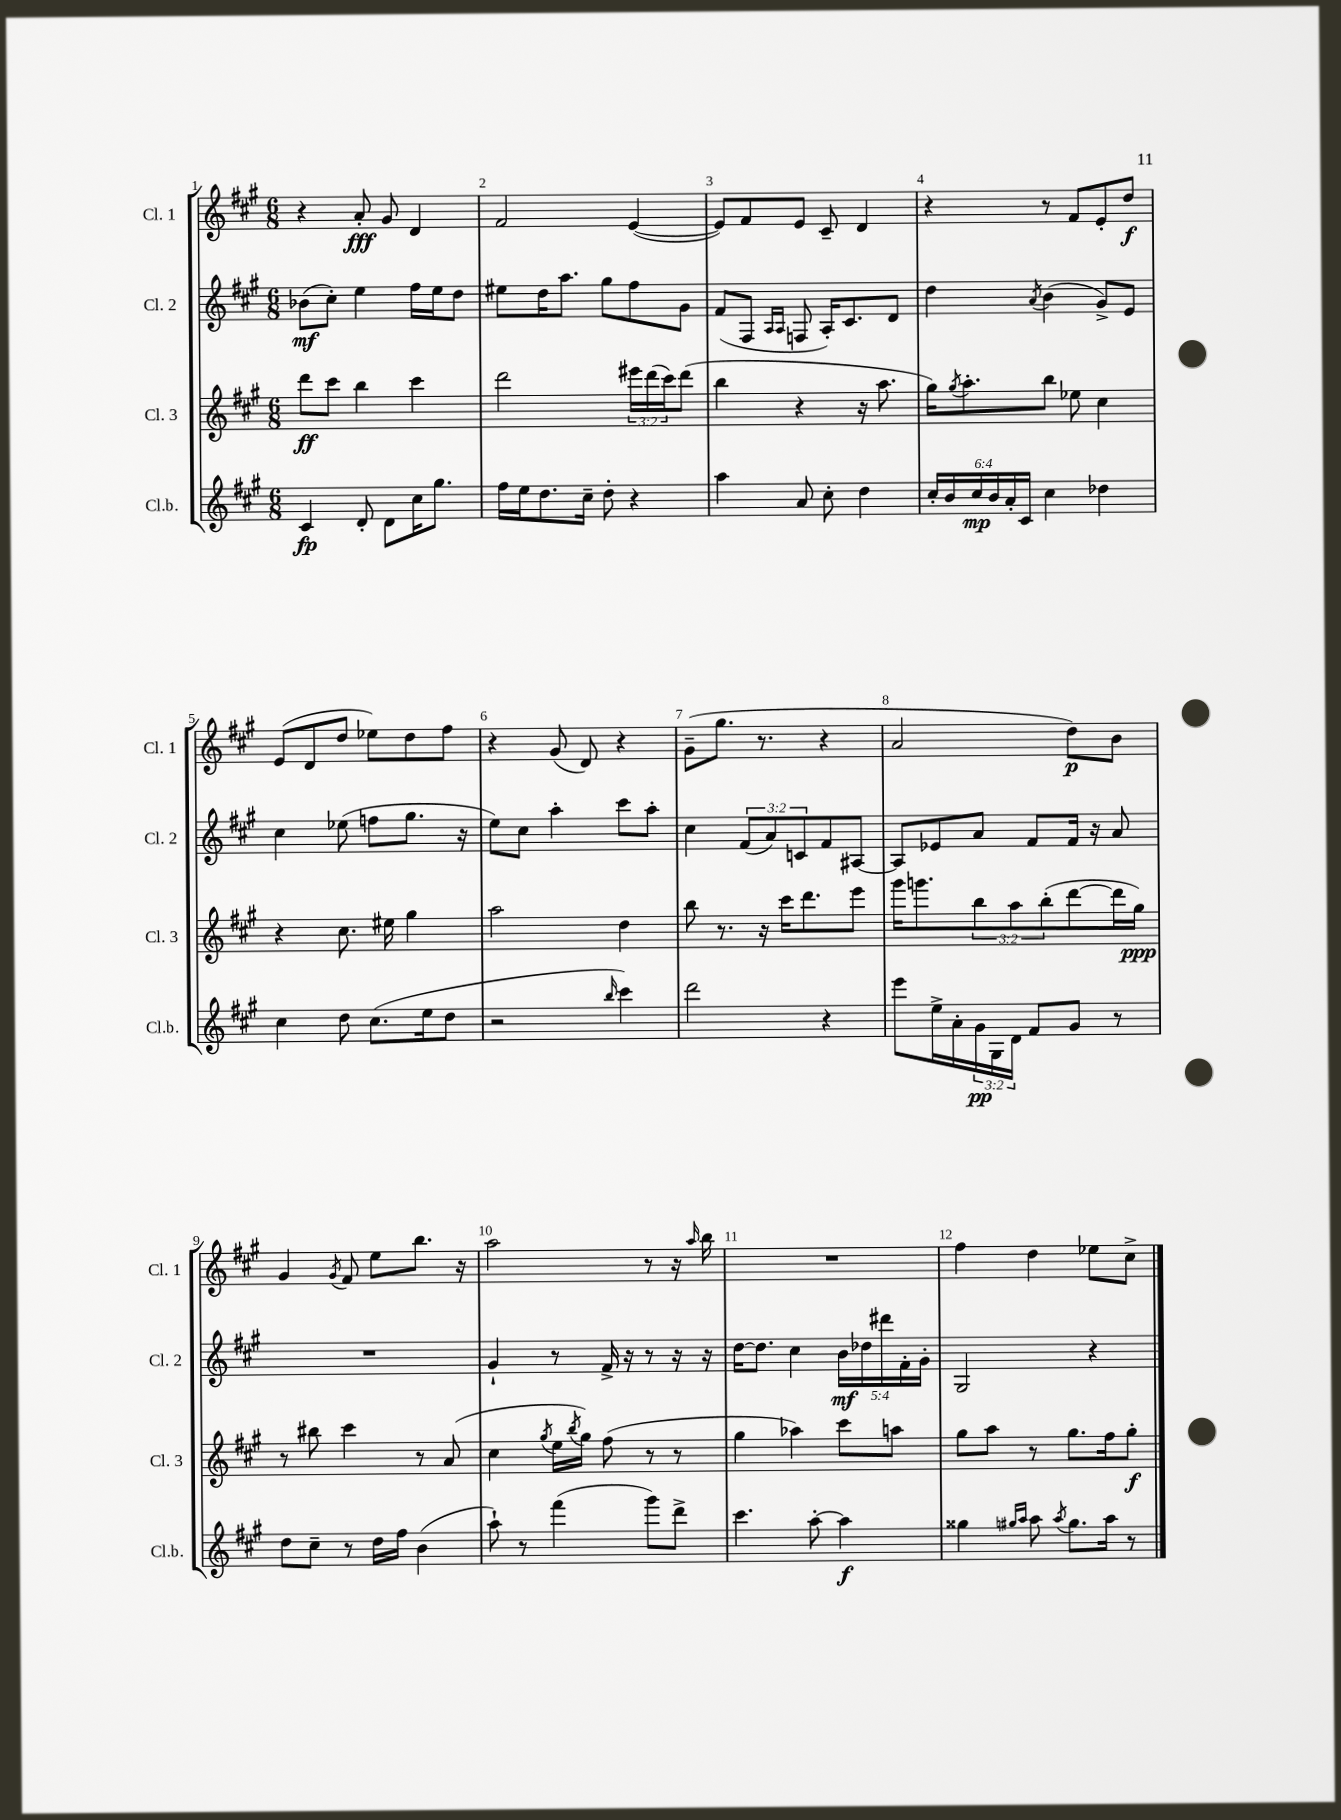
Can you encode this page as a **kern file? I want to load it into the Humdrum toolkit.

**kern	**dynam	**kern	**dynam	**kern	**dynam	**kern	**dynam
*part4	*part4	*part3	*part3	*part2	*part2	*part1	*part1
*staff4	*staff4	*staff3	*staff3	*staff2	*staff2	*staff1	*staff1
*I"Cl.b.	*	*I"Cl. 3	*	*I"Cl. 2	*	*I"Cl. 1	*
*I'Cl.b.	*	*I'Cl. 3	*	*I'Cl. 2	*	*I'Cl. 1	*
*clefG2	*	*clefG2	*	*clefG2	*	*clefG2	*
*k[f#c#g#]	*	*k[f#c#g#]	*	*k[f#c#g#]	*	*k[f#c#g#]	*
*M6/8	*	*M6/8	*	*M6/8	*	*M6/8	*
=1	=1	=1	=1	=1	=1	=1	=1
4c#/	fp	8ddd\L	ff	(8b-X\L	mf	4r	.
.	.	8ccc#\J	.	8cc#'\J)	.	.	.
8d'/	.	4bb\	.	4ee\	.	8a'/	fff
8d\L	.	.	.	.	.	8g#/	.
16cc#\K	.	4ccc#\	.	16ff#\LL	.	4d/	.
8.gg#\J	.	.	.	16ee\J	.	.	.
.	.	.	.	8dd\J	.	.	.
=2	=2	=2	=2	=2	=2	=2	=2
16ff#\LL	.	2ddd\	.	8ee#X\L	.	2f#/	.
16ee\J	.	.	.	.	.	.	.
8.dd\	.	.	.	16dd\K	.	.	.
.	.	.	.	8.aa\J	.	.	.
16cc#~\Jk	.	.	.	.	.	.	.
8dd'\	.	.	.	8gg#\L	.	.	.
4r	.	24eee#X\LL	.	8ff#\	.	([4e/	.
.	.	(24ddd\	.	.	.	.	.
.	.	24ccc#\J)	.	.	.	.	.
.	.	(8ddd\J	.	8g#\J	.	.	.
=3	=3	=3	=3	=3	=3	=3	=3
4aa\	.	4bb\	.	(8f#/L	.	8e/L])	.
.	.	.	.	8F#/J	.	8f#/	.
.	.	.	.	16qqA/LL	.	.	.
.	.	.	.	16qqA/JJ	.	.	.
8a/	.	4r	.	8Fn/	.	8e/J	.
8cc#'\	.	.	.	16A'/KL)	.	8c#~/	.
.	.	.	.	8.c#/	.	.	.
4dd\	.	16r	.	.	.	4d/	.
.	.	8.aa\	.	.	.	.	.
.	.	.	.	8d/J	.	.	.
=4	=4	=4	=4	=4	=4	=4	=4
24cc#'/LL	.	16gg#\KL)	.	4dd\	.	4r	.
24b/	.	.	.	.	.	.	.
.	.	8qgg#/	.	.	.	.	.
.	.	8.aa'\	.	.	.	.	.
24cc#/	mp	.	.	.	.	.	.
24b/	.	.	.	.	.	.	.
24a'/	.	.	.	.	.	.	.
24c#/JJ	.	.	.	.	.	.	.
.	.	.	.	8qa/	.	.	.
4cc#\	.	8bb\J	.	(4b\	.	8r	.
.	.	8ee-X\	.	.	.	8f#/L	.
4dd-X\	.	4cc#\	.	8g#^/L)	.	8e'/	.
.	.	.	.	8e/J	.	8dd/J	f
!!LO:LB:g=z
=5	=5	=5	=5	=5	=5	=5	=5
4cc#\	.	4r	.	4cc#\	.	(8e/L	.
.	.	.	.	.	.	8d/	.
8dd\	.	8.cc#\	.	(8ee-X\	.	8dd/J	.
(8.cc#\L	.	.	.	8ffn\L	.	8ee-X\L)	.
.	.	16ee#X\	.	.	.	.	.
.	.	4gg#\	.	8.gg#\J	.	8dd\	.
16ee\k	.	.	.	.	.	.	.
8dd\J	.	.	.	.	.	8ff#\J	.
.	.	.	.	16r	.	.	.
=6	=6	=6	=6	=6	=6	=6	=6
2r	.	2aa\	.	8ee\L)	.	4r	.
.	.	.	.	8cc#\J	.	.	.
.	.	.	.	4aa'\	.	(8g#/	.
.	.	.	.	.	.	8d/)	.
16qqbb/	.	.	.	.	.	.	.
4ccc#\)	.	4dd\	.	8ccc#\L	.	4r	.
.	.	.	.	8aa'\J	.	.	.
=7	=7	=7	=7	=7	=7	=7	=7
2ddd\	.	8bb\	.	4cc#\	.	(8g#~\L	.
.	.	8.r	.	.	.	8.gg#\J	.
.	.	.	.	(12f#/L	.	.	.
.	.	16r	.	.	.	8.r	.
.	.	.	.	12a/)	.	.	.
.	.	16ccc#\KL	.	.	.	.	.
.	.	.	.	12cn/	.	.	.
.	.	8.ddd\	.	.	.	.	.
4r	.	.	.	8f#/	.	4r	.
.	.	8eee\J	.	[8A#X/J	.	.	.
=8	=8	=8	=8	=8	=8	=8	=8
8eee\L	.	16ggg#\KL	.	8A#/L]	.	2a/	.
.	.	8.gggn\	.	.	.	.	.
16ee^\L	.	.	.	8e-X/	.	.	.
16a'\	.	.	.	.	.	.	.
24g#\	pp	12bb\	.	8a/J	.	.	.
24G#\	.	.	.	.	.	.	.
24d\JJ	.	12aa\	.	.	.	.	.
8f#/L	.	.	.	8f#/L	.	.	.
.	.	(12bb'\	.	.	.	.	.
8g#/J	.	[8ddd\	.	16f#/Jk	.	8dd\L)	p
.	.	.	.	16r	.	.	.
8r	.	16ddd\L]	.	8a/	.	8b\J	.
.	.	16gg#\JJ)	ppp	.	.	.	.
!!LO:LB:g=z
=9	=9	=9	=9	=9	=9	=9	=9
8dd\L	.	8r	.	2.r	.	4g#/	.
8cc#~\J	.	8bb#X\	.	.	.	.	.
.	.	.	.	.	.	8qg#/	.
8r	.	4ccc#\	.	.	.	8f#/	.
16dd\LL	.	.	.	.	.	8ee\L	.
16ff#\JJ	.	.	.	.	.	.	.
(4b\	.	8r	.	.	.	8.bb\J	.
.	.	(8a/	.	.	.	.	.
.	.	.	.	.	.	16r	.
=10	=10	=10	=10	=10	=10	=10	=10
8aa`\)	.	4cc#\	.	4g#`/	.	2aa\	.
8r	.	.	.	.	.	.	.
.	.	8qgg#/	.	.	.	.	.
(4fff#\	.	16ee\LL	.	8r	.	.	.
.	.	8qbb/	.	.	.	.	.
.	.	16gg#\JJ)	.	.	.	.	.
.	.	(8ff#\	.	16f#^/	.	.	.
.	.	.	.	16r	.	.	.
8ggg#\L)	.	8r	.	8r	.	8r	.
8ddd^\J	.	8r	.	16r	.	16r	.
.	.	.	.	.	.	16qqaa/	.
.	.	.	.	16r	.	16bb\	.
=11	=11	=11	=11	=11	=11	=11	=11
4.ccc#\	.	4gg#\	.	[16dd\KL	.	2.r	.
.	.	.	.	8.dd\J]	.	.	.
.	.	4aa-X\)	.	4cc#\	.	.	.
[8aa'\	.	.	.	.	.	.	.
4aa\]	f	8ccc#\L	.	20b\LL	mf	.	.
.	.	.	.	20dd-X\	.	.	.
.	.	.	.	20ddd#X\	.	.	.
.	.	8aan\J	.	.	.	.	.
.	.	.	.	20f#'\	.	.	.
.	.	.	.	20g#'\JJ	.	.	.
=12	=12	=12	=12	=12	=12	=12	=12
4gg##X\	.	8gg#\L	.	2G#/	.	4ff#\	.
.	.	8aa\J	.	.	.	.	.
16qqgg#X/LL	.	.	.	.	.	.	.
16qqaa/JJ	.	.	.	.	.	.	.
8aa\	.	8r	.	.	.	4dd\	.
8qaa/	.	.	.	.	.	.	.
8.gg#\L	.	8.gg#\L	.	.	.	.	.
.	.	.	.	4r	.	8ee-X\L	.
16aa\Jk	.	16ff#\k	.	.	.	.	.
8r	.	8gg#'\J	f	.	.	8cc#^\J	.
==	==	==	==	==	==	==	==
*-	*-	*-	*-	*-	*-	*-	*-
